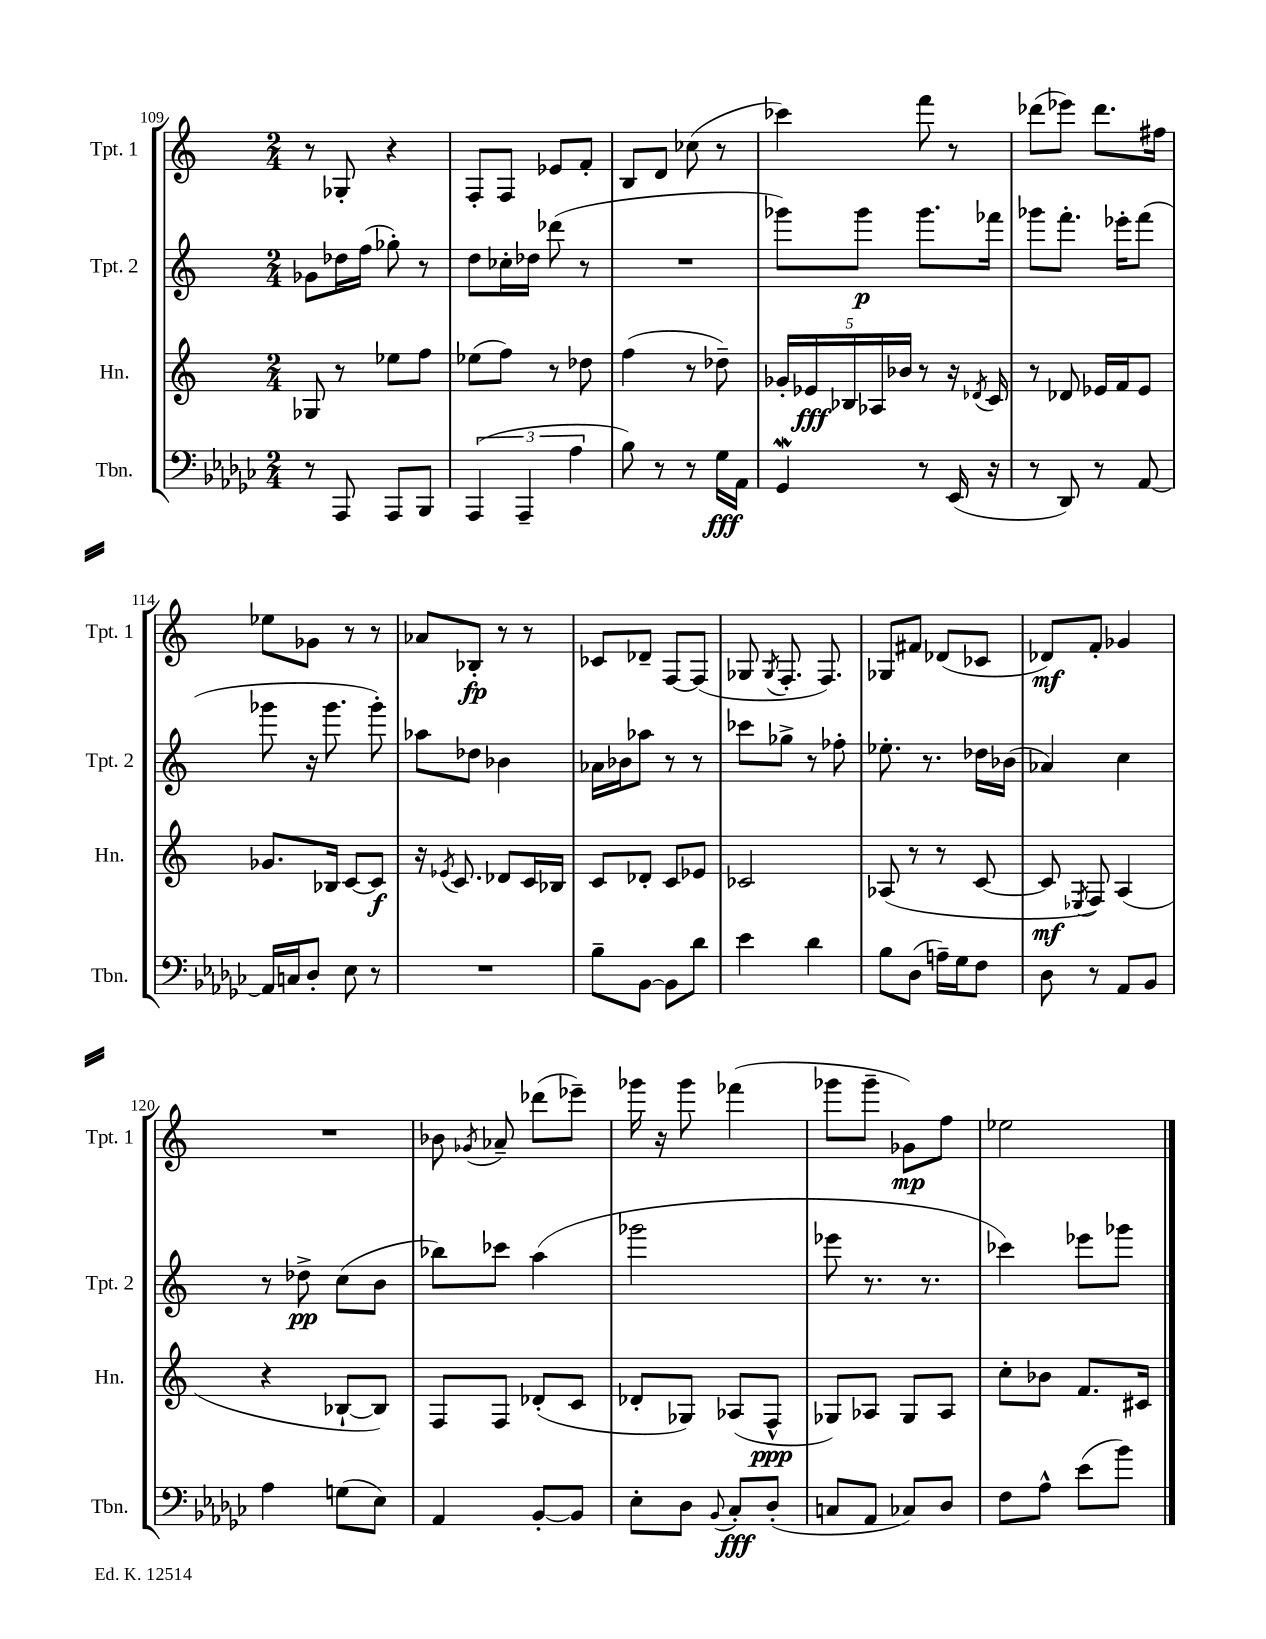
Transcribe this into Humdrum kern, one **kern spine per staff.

**kern	**dynam	**kern	**dynam	**kern	**dynam	**kern	**dynam
*part4	*part4	*part3	*part3	*part2	*part2	*part1	*part1
*staff4	*staff4	*staff3	*staff3	*staff2	*staff2	*staff1	*staff1
*I"Tbn.	*	*I"Hn.	*	*I"Tpt. 2	*	*I"Tpt. 1	*
*I'Tbn.	*	*I'Hn.	*	*I'Tpt. 2	*	*I'Tpt. 1	*
*clefF4	*	*clefG2	*	*clefG2	*	*clefG2	*
*k[b-e-a-d-g-c-]	*	*k[]	*	*k[]	*	*k[]	*
*M2/4	*	*M2/4	*	*M2/4	*	*M2/4	*
=109	=109	=109	=109	=109	=109	=109	=109
8r	.	8G-X/	.	8g-X\L	.	8r	.
8AAA-/	.	8r	.	16dd-X\L	.	8G-X'/	.
.	.	.	.	(16ff\JJ	.	.	.
8AAA-/L	.	8ee-X\L	.	8gg-X'\)	.	4r	.
8BBB-/J	.	8ff\J	.	8r	.	.	.
=110	=110	=110	=110	=110	=110	=110	=110
(6AAA-/	.	(8ee-X\L	.	8dd\L	.	8F'/L	.
.	.	8ff\J)	.	16cc-X'\L	.	8F/J	.
6AAA-~/	.	.	.	.	.	.	.
.	.	.	.	16dd-X\JJ	.	.	.
.	.	8r	.	(8ddd-X\	.	8e-X/L	.
6A-\	.	.	.	.	.	.	.
.	.	8dd-X\	.	8r	.	8f'/J	.
=111	=111	=111	=111	=111	=111	=111	=111
8B-\)	.	(4ff\	.	2r	.	8B/L	.
8r	.	.	.	.	.	8d/J	.
8r	.	8r	.	.	.	(8cc-X\	.
16G-\LL	fff	8dd-X~\)	.	.	.	8r	.
16AA-\JJ	.	.	.	.	.	.	.
=112	=112	=112	=112	=112	=112	=112	=112
4GG-w/	.	20g-X'/LL	.	8ggg-X\L)	.	4ccc-X\)	.
.	.	20e-X/	fff	.	.	.	.
.	.	20B-X/	.	.	.	.	.
.	.	.	.	8ggg-\J	p	.	.
.	.	20A-X/	.	.	.	.	.
.	.	20b-X/JJ	.	.	.	.	.
8r	.	8r	.	8.ggg-\L	.	8fff\	.
(16EE-/	.	16r	.	.	.	8r	.
.	.	8qd-X/	.	.	.	.	.
16r	.	16c/	.	16fff-X\Jk	.	.	.
=113	=113	=113	=113	=113	=113	=113	=113
8r	.	8r	.	8ggg-X\L	.	(8ddd-X\L	.
8DD-/)	.	8d-X/	.	8.fff'\J	.	8eee-X\J)	.
8r	.	16e-X/LL	.	.	.	8.ddd-\L	.
.	.	16f/J	.	16eee-X'\KL	.	.	.
[8AA-/	.	8e-/J	.	(8fff\J	.	.	.
.	.	.	.	.	.	16ff#X\Jk	.
!!LO:LB:g=z
=114	=114	=114	=114	=114	=114	=114	=114
16AA-/LL]	.	8.g-X/L	.	8ggg-X\	.	8ee-X\L	.
16Cn/J	.	.	.	.	.	.	.
8D-'/J	.	.	.	16r	.	8g-X\J	.
.	.	16B-X/Jk	.	8.ggg-\	.	.	.
8E-\	.	[8c/L	.	.	.	8r	.
8r	.	8c/J]	f	8ggg-'\)	.	8r	.
=115	=115	=115	=115	=115	=115	=115	=115
2r	.	16r	.	8aa-X\L	.	8a-X/L	.
.	.	8qe-X/	.	.	.	.	.
.	.	8.c/	.	.	.	.	.
.	.	.	.	8dd-X\J	.	8B-X'/J	fp
.	.	8d-X/L	.	4b-X\	.	8r	.
.	.	16c/L	.	.	.	8r	.
.	.	16B-X/JJ	.	.	.	.	.
=116	=116	=116	=116	=116	=116	=116	=116
8B-~\L	.	8c/L	.	16a-X\LL	.	8c-X/L	.
.	.	.	.	16b-X\J	.	.	.
[8BB-\J	.	8d-X'/J	.	8aa-X\J	.	8d-X~/J	.
8BB-\L]	.	8c/L	.	8r	.	[8F/L	.
8d-\J	.	8e-X/J	.	8r	.	(8F/J]	.
=117	=117	=117	=117	=117	=117	=117	=117
4e-\	.	2c-X/	.	8ccc-X\L	.	8G-X/	.
.	.	.	.	.	.	8qG-/	.
.	.	.	.	8gg-X^\J	.	8.F'/	.
4d-\	.	.	.	8r	.	.	.
.	.	.	.	.	.	8.F/)	.
.	.	.	.	8ff-X'\	.	.	.
=118	=118	=118	=118	=118	=118	=118	=118
8B-\L	.	(8A-X/	.	8.ee-X'\	.	8G-X/L	.
(8D-\J	.	8r	.	.	.	8f#X/J	.
.	.	.	.	8.r	.	.	.
16An~\LL)	.	8r	.	.	.	(8d-X/L	.
16G-\J	.	.	.	.	.	.	.
8F\J	.	[8c/	.	16dd-X\LL	.	8c-X/J	.
.	.	.	.	(16b-X\JJ	.	.	.
=119	=119	=119	=119	=119	=119	=119	=119
8D-\	.	8c/]	mf	4a-X/)	.	8d-X/L)	mf
.	.	8qE-X/	.	.	.	.	.
8r	.	8F/)	.	.	.	8f'/J	.
8AA-/L	.	(4A/	.	4cc\	.	4g-X/	.
8BB-/J	.	.	.	.	.	.	.
!!LO:LB:g=z
=120	=120	=120	=120	=120	=120	=120	=120
4A-\	.	4r	.	8r	.	2r	.
.	.	.	.	8dd-X^\	pp	.	.
(8Gn\L	.	[8B-X`/L	.	(8cc\L	.	.	.
8E-\J)	.	8B-/J])	.	8b\J	.	.	.
=121	=121	=121	=121	=121	=121	=121	=121
4AA-/	.	8F/L	.	8bb-X\L)	.	8b-X\	.
.	.	.	.	.	.	8qg-X/	.
.	.	8F/J	.	8ccc-X\J	.	8a-X~/	.
[8BB-'/L	.	(8d-X'/L	.	(4aa\	.	(8ddd-X\L	.
8BB-/J]	.	8c/J	.	.	.	8eee-X~\J)	.
=122	=122	=122	=122	=122	=122	=122	=122
8E-'\L	.	8d-X'/L	.	2ggg-X\	.	16ggg-X\	.
.	.	.	.	.	.	16r	.
8D-\J	.	8G-X/J)	.	.	.	8ggg-\	.
8qqBB-/	.	.	.	.	.	.	.
8C-'/L	fff	(8A-X/L	.	.	.	(4fff-X\	.
(8D-'/J	.	8F^^/J	ppp	.	.	.	.
=123	=123	=123	=123	=123	=123	=123	=123
8Cn/L	.	8G-X/L)	.	8eee-X\	.	8ggg-X\L	.
8AA-/J	.	8A-X/J	.	8.r	.	8ggg-~\J	.
8C-X/L)	.	8G-/L	.	.	.	8g-X\L)	mp
.	.	.	.	8.r	.	.	.
8D-/J	.	8A-/J	.	.	.	8ff\J	.
=124	=124	=124	=124	=124	=124	=124	=124
8F\L	.	8cc'\L	.	4ccc-X\)	.	2ee-X\	.
8A-^^\J	.	8b-X\J	.	.	.	.	.
(8e-\L	.	8.f/L	.	8eee-X\L	.	.	.
8b-\J)	.	.	.	8ggg-X\J	.	.	.
.	.	16c#X/Jk	.	.	.	.	.
==	==	==	==	==	==	==	==
*-	*-	*-	*-	*-	*-	*-	*-
